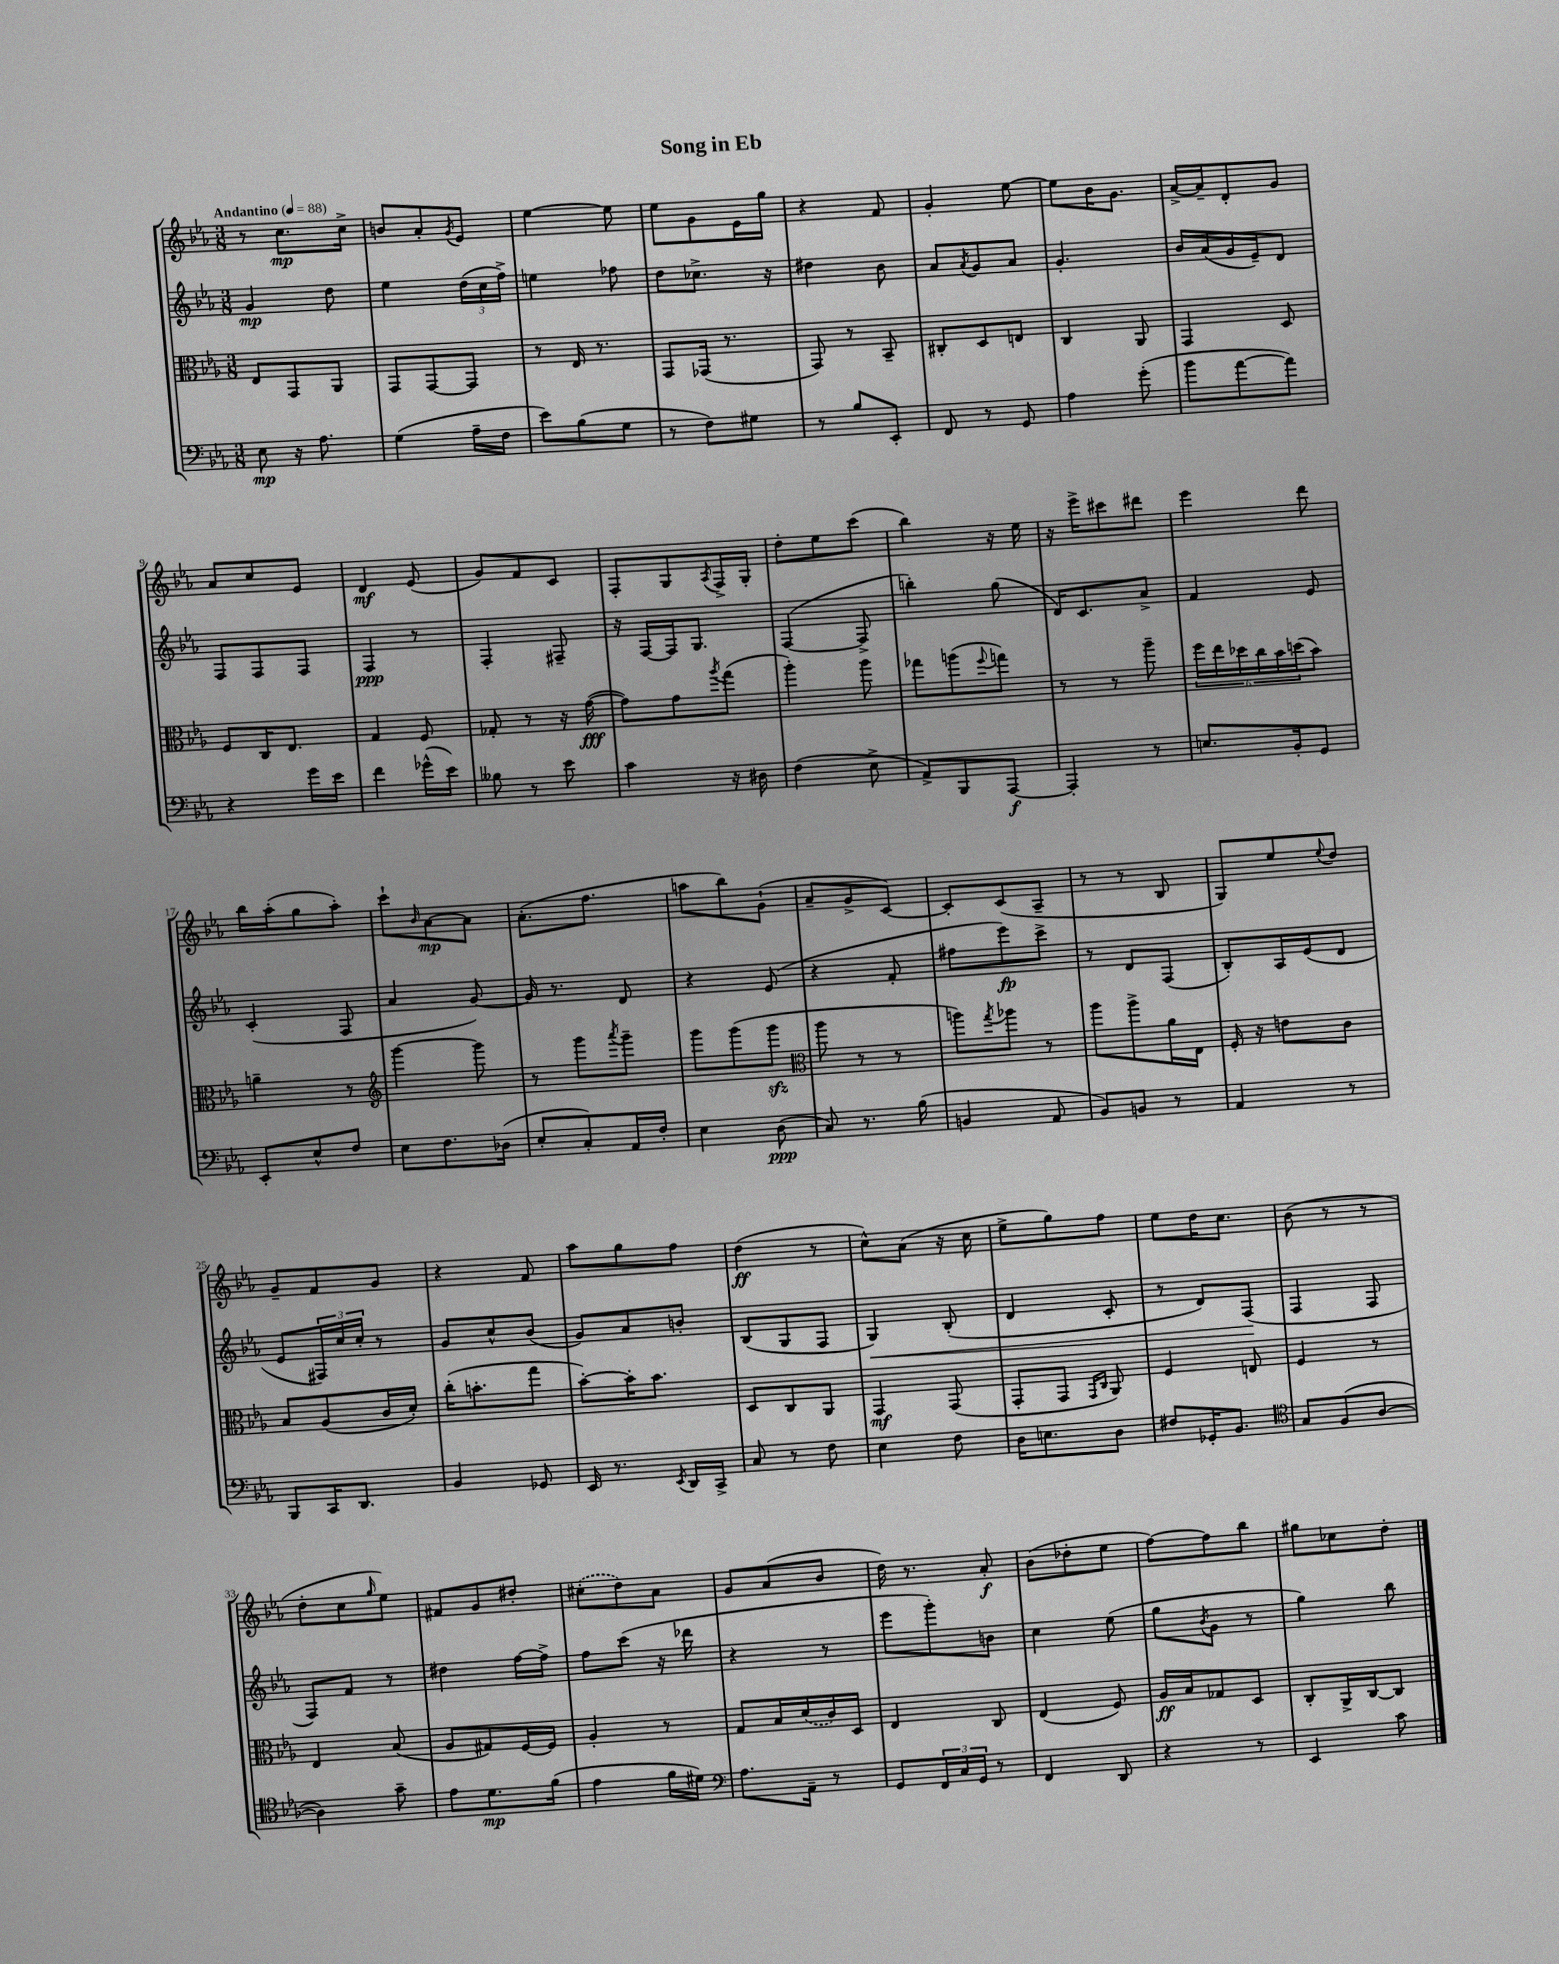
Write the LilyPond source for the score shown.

\header { title = "Song in Eb" }
<<
\new StaffGroup <<
\new Staff = "s0" {
    \clef treble \key ees \major \numericTimeSignature \time 3/8 \tempo "Andantino" 4 = 88
    r8 c''8.\mp c''16-> |
    b'8 aes'8-. \acciaccatura { g'8 } ees'8 |
    ees''4~ ees''8 |
    ees''8 g'8 ees'16 g''16 |
    r4 f'8 |
    g'4-. ees''8~ |
    ees''8 bes'16 g'8. |
    aes'16~-> aes'16-- d'8-. g'8 |
    aes'8 c''8 ees'8 |
    d'4\mf ees'8( |
    g'8) f'8 c'8 |
    f8-. g8 \acciaccatura { aes8 } f16-> g16-. |
    d''8-. ees''8 c'''8( |
    bes''4) r16 ees''16 |
    r16 ees'''16-> cis'''8 dis'''8 |
    ees'''4 d'''8 |
    bes''16 aes''16-.( g''8 aes''8-.) |
    c'''8-! \grace { bes'16 } aes'8~\mp aes'8 |
    aes'8.-.( f''8. |
    a''8 bes''8) g'8-!( |
    aes'8-- g'8-> c'8~) |
    c'8-. c'8( aes8-- |
    r8 r8 bes8 |
    g8) ees''8 \appoggiatura { ees''8 } d''8 |
    g'8-- f'8 g'8 |
    r4 f'8 |
    aes''8 g''8 f''8 |
    d''4\ff( r8 |
    c''8-^) aes'8( r16 c''16 |
    ees''8-> g''8) f''8 |
    ees''8 d''16 c''8. |
    bes'8( r8 r8 |
    d''8-. c''8 \grace { g''16 } ees''8) |
    fis'8 g'8 dis''8-. |
    \once \slurDashed cis''8-.( d''8) aes'8 |
    g'8 aes'8( bes'8 |
    d''16) r8. aes'8-.\f |
    bes'8( des''8-. ees''8 |
    f''8~) f''8 bes''8 |
    gis''8 ces''8 d''8-. \bar "|." |
}
\new Staff = "s1" {
    \clef treble \key ees \major \numericTimeSignature \time 3/8
    g'4\mp d''8 |
    ees''4 \tuplet 3/2 { d''16( c''16 f''16->) } |
    e''4 fes''8 |
    d''8 ces''8.-> r16 |
    dis''4 bes'8 |
    aes'8 \acciaccatura { aes'8 } g'8 aes'8 |
    g'4.-. |
    bes'16 aes'16( g'16 ees'16--) d'8 |
    f8 f8 f8 |
    f4\ppp r8 |
    f4-. fis8-- |
    r16 f16~ f16 g8. |
    f4~( f8-> |
    b''4-.) g''8( |
    d'16) c'8. aes'8-> |
    f'4 ees'8 |
    c'4-.( f8 |
    aes'4 g'8~) |
    g'16 r8. d'8 |
    r4 ees'8( |
    r4 f'8-. |
    fis''8 ees'''8\fp) c'''8-> |
    r8 d'8 f8( |
    bes8-.) aes16 ees'16( d'8 |
    ees'8 \tuplet 3/2 { fis16) c''16 c''16-. } r8 |
    g'8 c''8-^ bes'8( |
    g'8) aes'8 b'8-. |
    bes8( g8 f8 |
    g4\<) bes8-.( |
    d'4 c'8-. |
    r8 d'8) f8\!( |
    f4 f8 |
    f8) f'8 r8 |
    dis''4 f''16~ f''16-> |
    f''8 c'''8( r16 des'''16 |
    r4 r8 |
    ees'''8 g'''8-.) b'8 |
    c''4 ees''8( |
    g''8 \acciaccatura { bes'8 } g'8 r8 |
    g''4) bes''8 \bar "|." |
}
\new Staff = "s2" {
    \clef alto \key ees \major \numericTimeSignature \time 3/8
    ees8 g,8 aes,8 |
    g,8 g,8~ g,8 |
    r8 ees16 r8. |
    g,8 ges,16( r8. |
    g,8) r8 bes,8-- |
    cis8-. d8 e8 |
    c4 aes,8 |
    g,4 d8 |
    f8 c16 ees8. |
    g4 f8 |
    ges8-. r8 r16 g'16~\fff( |
    g'8) g'8 \acciaccatura { aes''8 } g''8( |
    aes''4-.) aes''8 |
    ges''8 a''8( \appoggiatura { f''8 } g''8) |
    r8 r8 aes''8-- |
    \tuplet 6/4 { f''16 ees''16 des''16 c''16 bes'16 d''16( } bes'8) |
    a'4-- r8 |
    \clef treble g'''4~ g'''8 |
    r8 g'''8 \acciaccatura { aes'''8 } g'''8-- |
    g'''8 g'''8( g'''8\sfz |
    \clef alto aes''8 r8 r8 |
    a''8) \acciaccatura { g''8 } aes''8 r8 |
    aes''8 aes''8-> aes'16 ees16 |
    f16-. r16 e'8 c'8 |
    bes8 aes8( c'16 d'16-.) |
    c''16-.( b'8.-. g''8 |
    bes'8~-.) bes'16-. bes'8. |
    d8 c8 aes,8 |
    g,4\mf g,8( |
    g,8-. g,8 \grace { g,16 c16 } aes,8) |
    f4 e8 |
    f4 r8 |
    ees4 bes8( |
    aes8 gis8) f16~ f16 |
    aes4-. r8 |
    g8 bes16 \once \slurDashed d'16( c'16) d16 |
    ees4 c8 |
    ees4( f8) |
    aes16\ff bes16 ges8 d8 |
    c8-. aes,16-> c16~ c8 \bar "|." |
}
\new Staff = "s3" {
    \clef bass \key ees \major \numericTimeSignature \time 3/8
    ees8\mp r16 aes8. |
    g4( aes16-- f16 |
    ees'8) bes8( g8 |
    r8 f8) gis8 |
    r8 bes8 ees,8-. |
    f,8 r8 g,8 |
    aes4 g'8-.( |
    bes'8 aes'8~ aes'8) |
    r4 g'16 ees'16 |
    f'4 ges'16-^( ees'16) |
    beses8 r8 ees'8 |
    c'4 r16 dis16 |
    f4( ees8-> |
    aes,8->) bes,,8 aes,,8~\f |
    aes,,4-. r8 |
    e8. bes,16-. g,8 |
    ees,8-. ees8-^ f8 |
    ees8 f8. des16( |
    ees8-. c8-.) aes,16 f16-. |
    ees4 d8\ppp( |
    c8) r8. bes16( |
    b,4 aes,8 |
    bes,8) b,8 r8 |
    aes,4 r8 |
    bes,,8 c,16 d,8. |
    bes,4 ges,8 |
    ees,16 r8. \acciaccatura { ees,8 } d,16 c,16-> |
    c8 r8 f8 |
    ees4 f8 |
    d16 e8. d8 |
    fis8 ges,16-. bes,8. |
    \clef tenor g8 f8( aes8~ |
    aes4) g'8-- |
    ees'8 d'8.\mp f'16( |
    ees'4 f'16 dis'16) |
    \clef bass aes8. aes,16-- r8 |
    g,8 \tuplet 3/2 { f,16 c16 g,16 } r8 |
    f,4 d,8 |
    r4 r8 |
    ees,4 c'8 \bar "|." |
}
>>
>>
